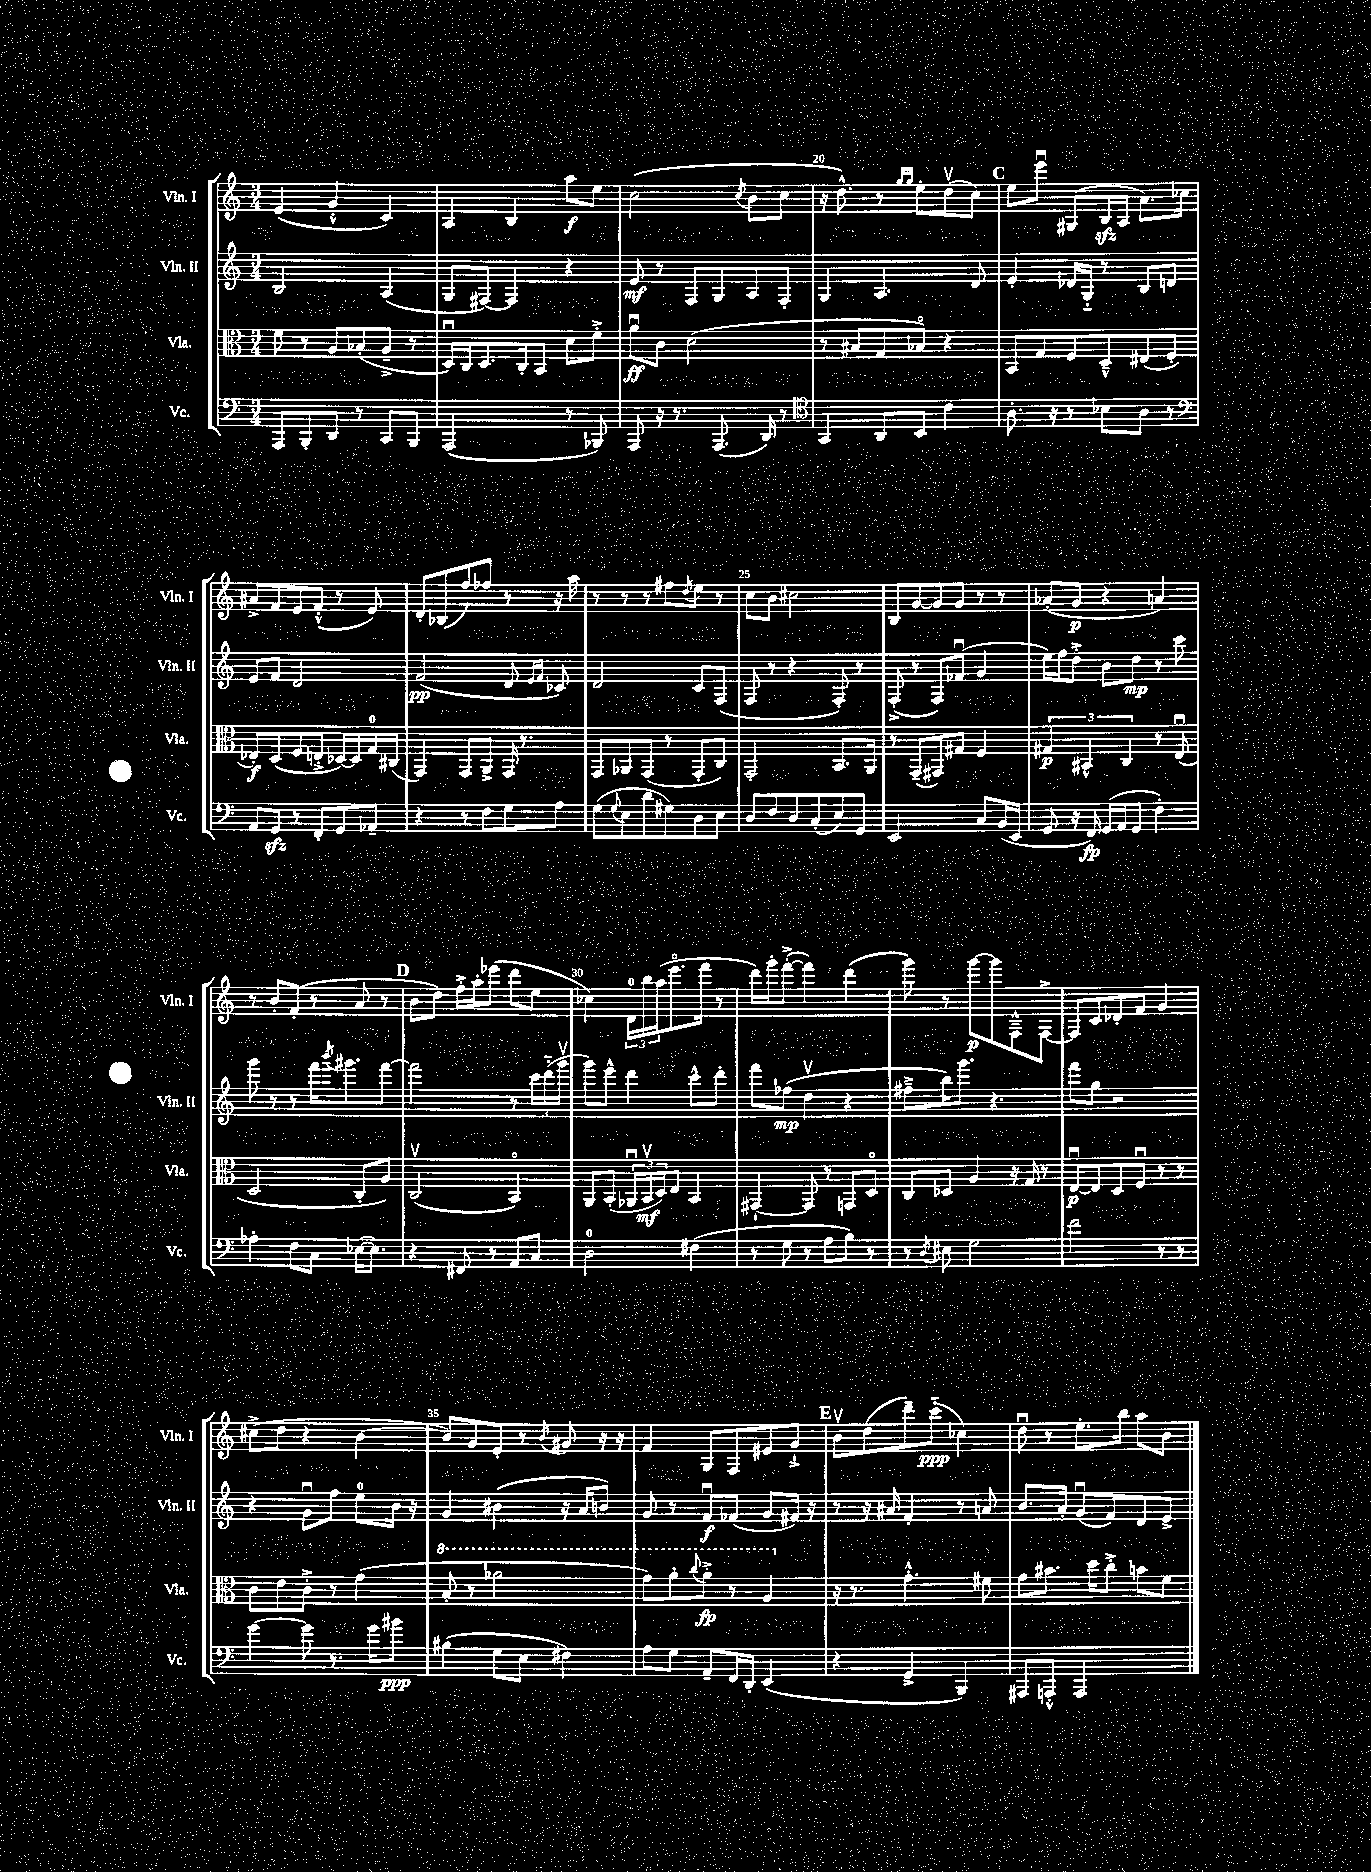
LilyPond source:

<<
\new StaffGroup <<
\new Staff = "s0" \with { instrumentName = "Vln. I" shortInstrumentName = "Vln. I" } {
    \clef treble \key c \major \numericTimeSignature \time 3/4
    e'4( g'4-.-^ c'4) |
    a4 b4 a''8\f e''8 |
    c''2( \acciaccatura { c''8 } b'8 c''8 |
    r16 d''8.-^) r8 \grace { g''16 g''16 } e''8-. d''8\upbow( c''8) |
    \mark \markup { \bold "C" } e''8 e'''8\downbow gis8( b16\sfz a16 a'8.) ces''16 |
    ais'8-> f'8 e'8 f'8-.-^( r8 e'8) |
    d'8-. bes8( f''8) fes''8 r8 r16 a''16 |
    r8 r8 r8 fis''8 \acciaccatura { d''8 } e''8 r8 |
    c''8 b'8 cis''2 |
    b8 g'8~ g'8 g'8 r8 r8 |
    aes'8-.( g'8\p r4 a'4) |
    r8 b'8-. f'8-.( r8 a'8 r8 |
    \mark \markup { \bold "D" } b'8 d''8) f''16-.-> a''16-. ees'''8( d'''8 e''8 |
    ces''4) \tuplet 3/2 { d'16-0 b''16 a''16( } e'''8.\flageolet f'''16 r8 |
    d'''16) g'''16-. f'''8~-.->( f'''4) d'''4( |
    g'''8) r8 g'''8~\p g'''8 f8---^ f8~-> |
    f8 c'8 des'8-. f'8 g'4 |
    cis''8->( d''8 r4 b'4~ |
    b'8) g'8 e'8-. r8 \acciaccatura { b'8 } gis'8 r16 r16 |
    f'4 g8 f8 eis'8 g'8-!-> |
    \mark \markup { \bold "E" } b'8\upbow d''8( d'''8--) c'''8-_\ppp( ces''4) |
    d''8\downbow r8 e''8.-. b''16 a''8 b'8 \bar "|." |
}
\new Staff = "s1" \with { instrumentName = "Vln. II" shortInstrumentName = "Vln. II" } {
    \clef treble \key c \major \numericTimeSignature \time 3/4
    b2 a4( |
    g8 fis8~) fis4 r4 |
    e'8\mf r8 f8 g8 a8 f8-. |
    g4 a4. d'8 |
    \mark \markup { \bold "C" } e'4-. des'16 g16-_ r8 b8 d'8 |
    e'8 f'8 d'2 |
    f'2\pp( d'8 \grace { e'16 f'16 } ces'8) |
    d'2 c'8 f8( |
    f8 r8 r4 f8-.) r8 |
    f8-.->( r8 f8) fes'8\downbow( g'4 |
    e''16) f''16 d''8-.-> b'8 d''8\mp r8 c'''8 |
    g'''8 r8 r8 f'''16 \acciaccatura { b'''8 } gis'''8. f'''8~ |
    \mark \markup { \bold "D" } f'''2 r8 \tuplet 3/2 { c'''16 d'''16-_( g'''16\upbow } |
    g'''8) e'''8-^ d'''4 c'''8-^ d'''8-. |
    f'''8 fes''8\mp( d''4\upbow r4 |
    fis''8---> b''16) g'''8. r4. |
    f'''8 g''8 r2 |
    r4 g'8\downbow f''8 e''8-0 b'16 r16 |
    g'4 bis'4( r16 a'16 b'8) |
    g'8 r8 f'8\downbow\f fes'8( g'8 fis'16) r16 |
    \mark \markup { \bold "E" } r8 r16 ais'16 f'4-. r8 a'8 |
    b'8. a'16-. g'8\downbow( f'8) d'8 e'8-> \bar "|." |
}
\new Staff = "s2" \with { instrumentName = "Vla." shortInstrumentName = "Vla." } {
    \clef alto \key c \major \numericTimeSignature \time 3/4
    f'8 r8 a8 bes8-.( a8---> r8 |
    d16\downbow) c16 d8. c16-. b,8 d'8 f'8-.-> |
    a'8\downbow\ff c'8 d'2( |
    r8 bis8 g8 bes8\flageolet) r4 |
    \mark \markup { \bold "C" } b,8 g8 f8 d8---^ eis8( f8-. |
    ees8-.\f) d8( f8 e8-.-> des16~) des16 g16-0 cis16( |
    g,4) g,8 a,8-> g,16 r8. |
    g,8 aes,8 g,8( r8 g,8-. c8) |
    g,2-. b,8. a,16 |
    r8 g,8--( gis,8) gis8 f4 |
    \tuplet 3/2 { gis4\p bis,4-^ c4 } r8 e8\downbow( |
    d2 c8-. a8) |
    \mark \markup { \bold "D" } c2\upbow( b,4\flageolet) |
    a,8 b,8-.( \tuplet 3/2 { aes,16\downbow b,16\upbow\mf d16) } e8 b,4 |
    gis,4~-! gis,8 r8 g,8 d8\flageolet |
    c8 des8 a4 r16 g16 r8 |
    e8~\downbow\p e8 d8 f8\downbow r8 r8 |
    c'8 e'8 c'8-.-> r8 g'4( |
    \ottava #1 b'8-. r8 aes''2 |
    g''8) a''8-. \appoggiatura { c'''8 } a''8-.->\fp r8 a'4 \ottava #0 |
    \mark \markup { \bold "E" } r16 r8. g'4.-.-^ fis'8 |
    g'8 bis'8. d''16 c''8-.-> b'8 f'8 \bar "|." |
}
\new Staff = "s3" \with { instrumentName = "Vc." shortInstrumentName = "Vc." } {
    \clef bass \key c \major \numericTimeSignature \time 3/4
    a,,8 b,,8-. d,8 r8 c,8 b,,8 |
    a,,2( r8 bes,,8) |
    a,,8 r16 r8. a,,8.( d,16) r8 |
    \clef tenor g,4 a,8 b,8 c'4 |
    \mark \markup { \bold "C" } a8.-. r16 r8 bes8 a8 r8 |
    \clef bass a,8 g,8\sfz r8 f,8-. g,8 aes,8-- |
    r4 r8 f8 g8 a8 |
    g8( \appoggiatura { g8 } e8 d'8 gis8) d8 e8 |
    d8 f8 d8 c8-.( e8) g,8 |
    e,2 c8 b,16( e,16 |
    g,8 r16 f,16\fp) g,16( a,16 g,8 f4-.) |
    aes4-. f8 c8 ees16~( ees8.) |
    \mark \markup { \bold "D" } r4 fis,8 r8 a,8 c8 |
    d2-0 fis4( |
    r8 g8 r8 a8 b8) r8 |
    r8 \acciaccatura { d8 } eis8 g2 |
    f'2 r8 r8 |
    g'4~ g'8 r8. g'16 bis'8\ppp |
    bis4( g8 e8 fis4) |
    a8 g8 a,8-- f,16 d,16-. e,4( |
    \mark \markup { \bold "E" } r4 g,4-> b,,4) |
    ais,,8 a,,8-.-^ a,,2 \bar "|." |
}
>>
>>
\layout { \context { \Score currentBarNumber = #17 \override BarNumber.break-visibility = ##(#f #t #t) barNumberVisibility = #(every-nth-bar-number-visible 5) } }
